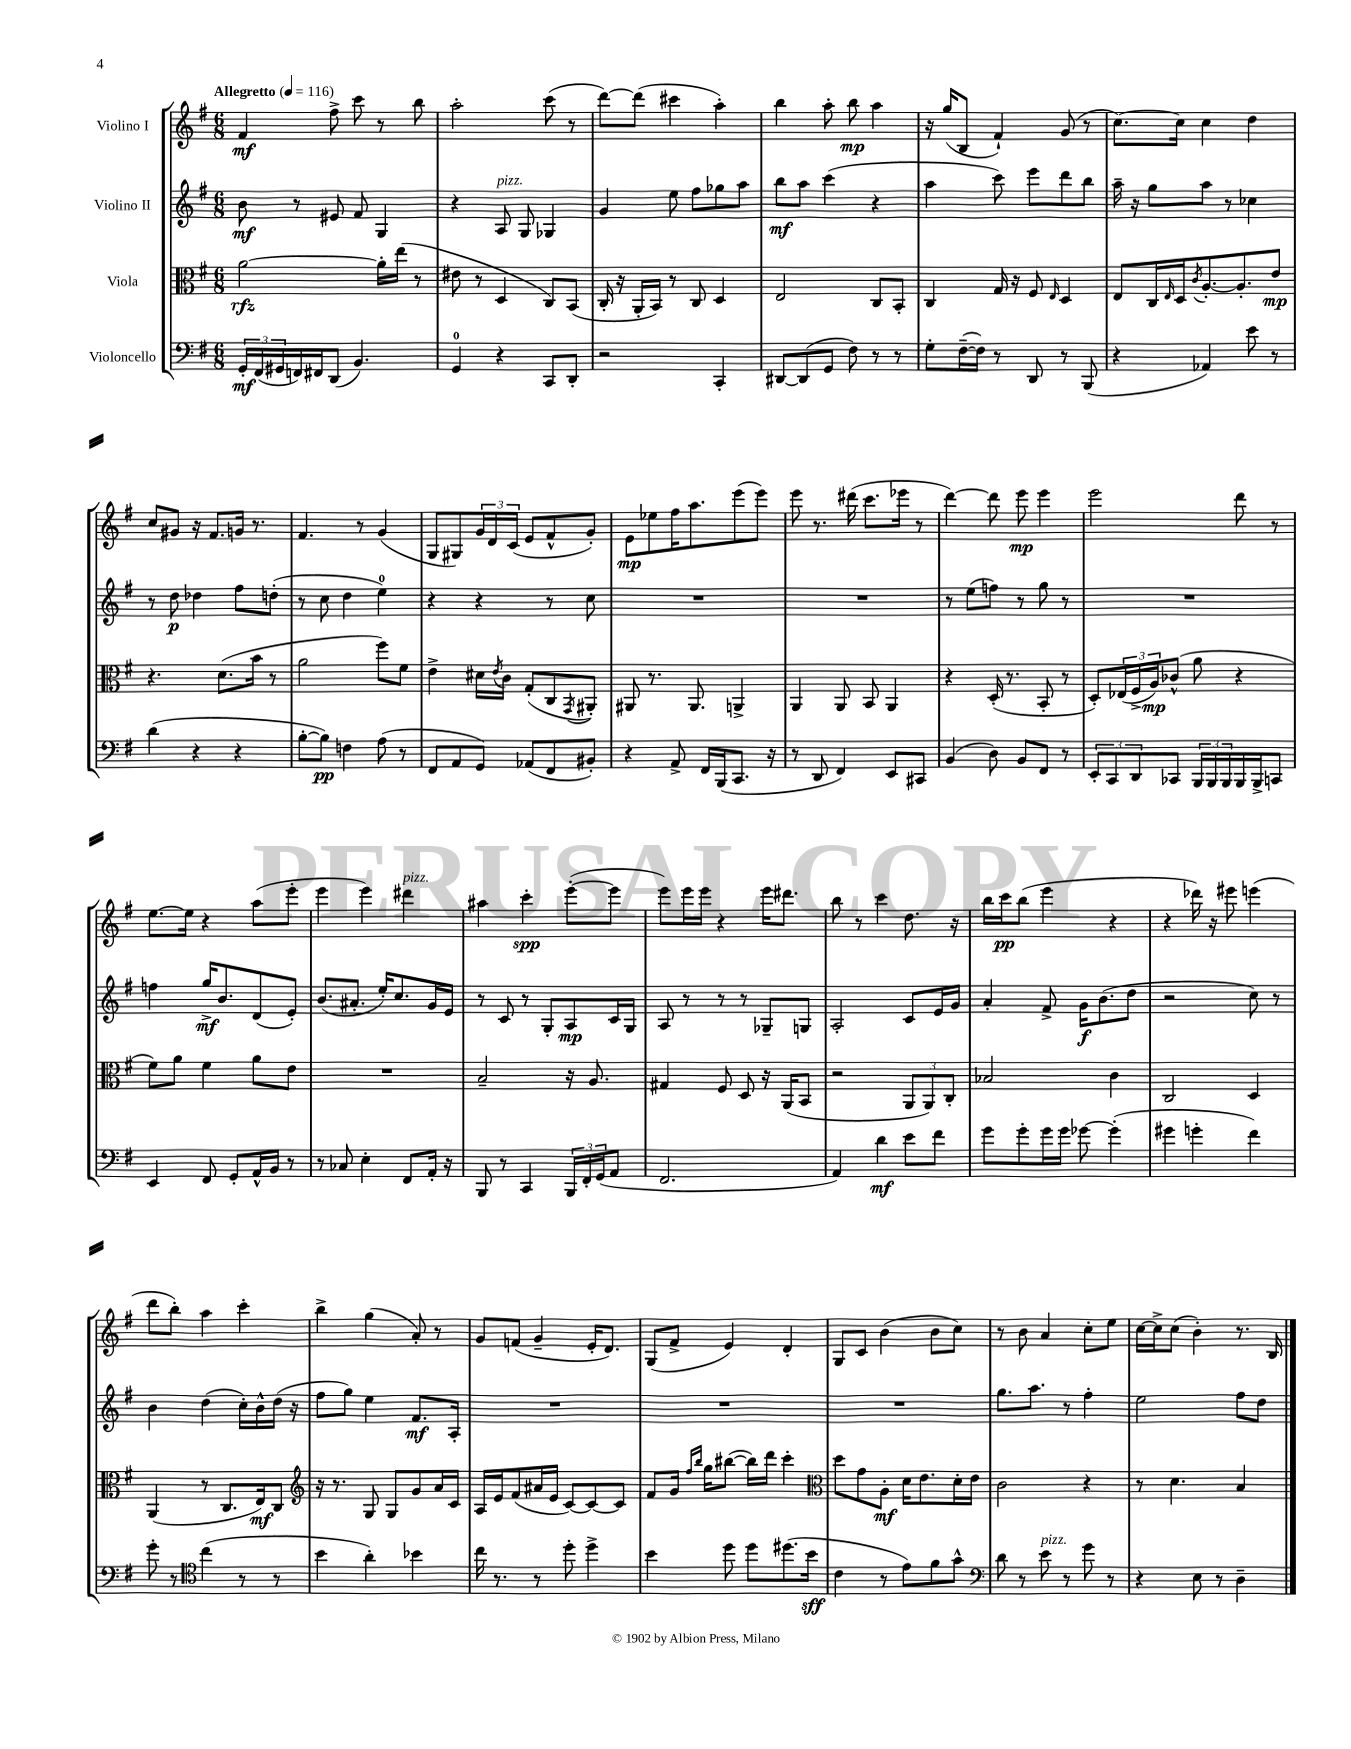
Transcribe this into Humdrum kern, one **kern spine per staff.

**kern	**dynam	**kern	**dynam	**kern	**dynam	**kern	**dynam
*part4	*part4	*part3	*part3	*part2	*part2	*part1	*part1
*staff4	*staff4	*staff3	*staff3	*staff2	*staff2	*staff1	*staff1
*I"Violoncello	*	*I"Viola	*	*I"Violino II	*	*I"Violino I	*
*clefF4	*	*clefC3	*	*clefG2	*	*clefG2	*
*k[f#]	*	*k[f#]	*	*k[f#]	*	*k[f#]	*
*M6/8	*	*M6/8	*	*M6/8	*	*M6/8	*
*MM116	*	*MM116	*	*MM116	*	*MM116	*
=1	=1	=1	=1	=1	=1	=1	=1
!	!	!	!	!	!	!LO:TX:a:B:t=Allegretto	!
24GG'/LL	mf	[2a\	rfz	8b\	mf	4f#/	mf
(24FF#/	.	.	.	.	.	.	.
24GG#X/	.	.	.	.	.	.	.
16FFn/)	.	.	.	8r	.	.	.
16FF#X/J	.	.	.	.	.	.	.
(8DD/J	.	.	.	8e#X/	.	8ff#^\	.
4.BB/)	.	.	.	8f#/	.	8ccc\	.
.	.	16a'\LL]	.	4G/	.	8r	.
.	.	(16ee\JJ	.	.	.	.	.
.	.	8r	.	.	.	8bb\	.
=2	=2	=2	=2	=2	=2	=2	=2
4GG/	.	8e#X\	.	4r	.	2aa'\	.
.	.	8r	.	.	.	.	.
!	!	!	!	!LO:TX:a:i:t=pizz.	!	!	!
4r	.	4D/	.	8A/	.	.	.
.	.	.	.	8G/	.	.	.
8CC/L	.	8C/L)	.	4G-X/	.	(8ccc\	.
8DD'/J	.	(8BB/J	.	.	.	8r	.
=3	=3	=3	=3	=3	=3	=3	=3
2r	.	16C'/	.	4g/	.	[8ddd\L)	.
.	.	16r	.	.	.	.	.
.	.	16AA'/LL	.	.	.	(8ddd\J]	.
.	.	16BB/JJ)	.	.	.	.	.
.	.	8r	.	8ee\	.	4ccc#X\	.
.	.	8C/	.	8ff#\L	.	.	.
4CC'/	.	4D/	.	8gg-X\	.	4aa'\)	.
.	.	.	.	8aa\J	.	.	.
=4	=4	=4	=4	=4	=4	=4	=4
[8DD#X/L	.	2E/	.	8bb\L	mf	4bb\	.
(8DD#/]	.	.	.	8aa\J	.	.	.
8GG/J	.	.	.	(4ccc\	.	8aa'\	.
8F#\)	.	.	.	.	.	8bb\	mp
8r	.	8C/L	.	4r	.	4aa\	.
8r	.	8BB'/J	.	.	.	.	.
=5	=5	=5	=5	=5	=5	=5	=5
8G'\L	.	4C/	.	4aa\	.	16r	.
.	.	.	.	.	.	(16gg/KL	.
([16F#~\L	.	.	.	.	.	8B/J	.
16F#\JJ])	.	.	.	.	.	.	.
8r	.	16G/	.	8ccc\)	.	4f#`/)	.
.	.	16r	.	.	.	.	.
8DD/	.	8F#/	.	8eee\L	.	.	.
.	.	16qqE/	.	.	.	.	.
8r	.	4D/	.	8ddd\	.	(8g/	.
(8BBB/	.	.	.	8bb\J	.	8r	.
=6	=6	=6	=6	=6	=6	=6	=6
4r	.	8E/L	.	16aa~\	.	[8.cc\L)	.
.	.	.	.	16r	.	.	.
.	.	16C/L	.	8gg\L	.	.	.
.	.	16qqE/	.	.	.	.	.
.	.	16D/J	.	.	.	16cc\Jk]	.
.	.	8qc/	.	.	.	.	.
4AA-X/)	.	[8.A'/	.	8aa\J	.	4cc\	.
.	.	.	.	8r	.	.	.
.	.	8.A'/]	.	.	.	.	.
8e\	.	.	.	4cc-X\	.	4dd\	.
8r	.	8e/J	mp	.	.	.	.
!!LO:LB:g=z
=7	=7	=7	=7	=7	=7	=7	=7
(4d\	.	4.r	.	8r	.	8cc/L	.
.	.	.	.	8dd\	p	8g#X/J	.
4r	.	.	.	4dd-X\	.	16r	.
.	.	.	.	.	.	8.f#/L	.
.	.	(8.d\L	.	.	.	.	.
4r	.	.	.	8ff#\L	.	16gn/Jk	.
.	.	16b\Jk	.	.	.	8.r	.
.	.	8r	.	(8ddn'\J	.	.	.
=8	=8	=8	=8	=8	=8	=8	=8
[8B'\L	.	2a\	.	8r	.	4.f#/	.
8B\J])	pp	.	.	8cc\	.	.	.
4Fn\	.	.	.	4dd\	.	.	.
.	.	.	.	.	.	8r	.
(8A\	.	8ff#\L)	.	4ee\)	.	(4g/	.
8r	.	8f#\J	.	.	.	.	.
=9	=9	=9	=9	=9	=9	=9	=9
8FF#/L	.	4e^\	.	4r	.	8G/L	.
8AA/	.	.	.	.	.	8G#X/)	.
8GG/J)	.	16d#X\LL	.	4r	.	24g/L	.
.	.	.	.	.	.	24d/	.
.	.	8qe/	.	.	.	.	.
.	.	16c\JJ	.	.	.	.	.
.	.	.	.	.	.	(24c/JJ	.
(8AA-X/L	.	(8G'/L	.	.	.	8e/L	.
8FF#/	.	8C/	.	8r	.	8f#^^/	.
.	.	8qGG/	.	.	.	.	.
8BB#X'/J)	.	8AA#X'/J)	.	8cc\	.	8g'/J)	.
=10	=10	=10	=10	=10	=10	=10	=10
4r	.	8AA#X/	.	2.r	.	8e\L	mp
.	.	8.r	.	.	.	8ee-X\	.
8AA^/	.	.	.	.	.	16ff#\K	.
.	.	8.AA#/	.	.	.	8.aa\	.
16FF#/LL	.	.	.	.	.	.	.
(16BBB/J	.	.	.	.	.	.	.
8.CC/J	.	4AAn^/	.	.	.	(8eee\	.
.	.	.	.	.	.	8eee\J)	.
16r	.	.	.	.	.	.	.
=11	=11	=11	=11	=11	=11	=11	=11
8r	.	4AA/	.	2.r	.	8eee\	.
8DD/	.	.	.	.	.	8.r	.
4FF#/)	.	8AA/	.	.	.	.	.
.	.	.	.	.	.	(16ddd#X\	.
.	.	8BB/	.	.	.	8.ccc\L	.
8EE/L	.	4AA/	.	.	.	.	.
.	.	.	.	.	.	16eee-X\Jk	.
8CC#X/J	.	.	.	.	.	8r	.
=12	=12	=12	=12	=12	=12	=12	=12
(4BB/	.	4r	.	8r	.	[4ddd\)	.
.	.	.	.	(8ee\L	.	.	.
8D\)	.	(16D'/	.	8ffn\J)	.	8ddd\]	.
.	.	8.r	.	.	.	.	.
8BB/L	.	.	.	8r	.	8eee\	mp
8FF#/J	.	8BB'/	.	8gg\	.	4eee\	.
8r	.	8r	.	8r	.	.	.
=13	=13	=13	=13	=13	=13	=13	=13
12EE'/L	.	8D'/L)	.	2.r	.	2eee\	.
12CC/	.	.	.	.	.	.	.
.	.	(24E-X/L	.	.	.	.	.
12DD/	.	24F#^/	.	.	.	.	.
.	.	24A/J)	mp	.	.	.	.
8CC-X/J	.	(8c-X^^/J	.	.	.	.	.
24BBB/LL	.	8a\	.	.	.	.	.
24BBB/	.	.	.	.	.	.	.
24BBB/	.	.	.	.	.	.	.
16BBB/	.	4r	.	.	.	8ddd\	.
16BBB^/J	.	.	.	.	.	.	.
8CCn/J	.	.	.	.	.	8r	.
!!LO:LB:g=z
=14	=14	=14	=14	=14	=14	=14	=14
4EE/	.	8f#\L)	.	4ffn\	.	[8.ee\L	.
.	.	8a\J	.	.	.	.	.
.	.	.	.	.	.	16ee\Jk]	.
8FF#/	.	4f#\	.	16gg^/KL	mf	4r	.
.	.	.	.	8.b/	.	.	.
8GG'/L	.	.	.	.	.	.	.
16AA^^/L	.	8a\L	.	(8d/	.	(8aa\L	.
16BB/JJ	.	.	.	.	.	.	.
8r	.	8e\J	.	8e'/J)	.	8eee'\J	.
=15	=15	=15	=15	=15	=15	=15	=15
8r	.	2.r	.	(8.b/L	.	4eee\	.
8C-X/	.	.	.	.	.	.	.
.	.	.	.	8.a#X'/J	.	.	.
4E'\	.	.	.	.	.	4eee\)	.
.	.	.	.	16ee'/KL)	.	.	.
.	.	.	.	8.cc/	.	.	.
!	!	!	!	!	!	!LO:TX:a:i:t=pizz.	!
8FF#/L	.	.	.	.	.	4ddd#X\	.
16AA'/Jk	.	.	.	16g/L	.	.	.
16r	.	.	.	16e/JJ	.	.	.
=16	=16	=16	=16	=16	=16	=16	=16
8BBB/	.	2B~/	.	8r	.	4aa#X\	.
8r	.	.	.	8c/	.	.	.
4CC/	.	.	.	8r	.	4ccc'\	spp
.	.	.	.	8G'/L	.	.	.
24BBB/LL	.	16r	.	8A/	mp	([8eee'\L	.
24FF#'/	.	.	.	.	.	.	.
.	.	8.A/	.	.	.	.	.
(24GG/J	.	.	.	.	.	.	.
8AA/J	.	.	.	16c/L	.	8eee\J]	.
.	.	.	.	16G/JJ	.	.	.
=17	=17	=17	=17	=17	=17	=17	=17
2.FF#/	.	4G#X/	.	8A/	.	8eee\L)	.
.	.	.	.	8r	.	16eee\L	.
.	.	.	.	.	.	16eee\JJ	.
.	.	8F#/	.	8r	.	4r	.
.	.	8D/	.	8r	.	.	.
.	.	16r	.	8G-X~/L	.	16eee\KL	.
.	.	(16AA/KL	.	.	.	8.ddd#X\J	.
.	.	8BB/J	.	8Gn/J	.	.	.
=18	=18	=18	=18	=18	=18	=18	=18
4AA/)	.	2r	.	2A'/	.	8bb\	.
.	.	.	.	.	.	8r	.
4d\	mf	.	.	.	.	4ccc\	.
8e\L	.	12AA/L	.	8c/L	.	8.dd\	.
.	.	12AA/)	.	.	.	.	.
8f#\J	.	.	.	16e/L	.	.	.
.	.	12C'/J	.	.	.	.	.
.	.	.	.	16g/JJ	.	16r	.
=19	=19	=19	=19	=19	=19	=19	=19
8g\L	.	2B-X/	.	4a'/	.	16bb\LL	.
.	.	.	.	.	.	16ccc\J	pp
8g'\	.	.	.	.	.	(8bb\J	.
16g\L	.	.	.	8f#^/	.	4eee\	.
16g\JJ	.	.	.	.	.	.	.
[8g-X\	.	.	.	16g\KL	f	.	.
.	.	.	.	(8.b\	.	.	.
(4g-'\]	.	4c\	.	.	.	4r	.
.	.	.	.	8dd\J	.	.	.
=20	=20	=20	=20	=20	=20	=20	=20
4g#X\	.	2C/	.	2r	.	4r	.
4gn'\	.	.	.	.	.	16ddd-X\)	.
.	.	.	.	.	.	16r	.
.	.	.	.	.	.	8eee#X\	.
4f#\)	.	4D/	.	8cc\)	.	(4eeen\	.
.	.	.	.	8r	.	.	.
!!LO:LB:g=z
=21	=21	=21	=21	=21	=21	=21	=21
8g'\	.	(4AA/	.	4b\	.	8ddd\L	.
8r	.	.	.	.	.	8bb'\J)	.
*clefC4	*	*	*	*	*	*	*
(4cc\	.	8r	.	(4dd\	.	4aa\	.
.	.	8.C/L	.	.	.	.	.
8r	.	.	.	16cc'\LL)	.	4ccc'\	.
.	.	16E/k)	mf	16b^^\	.	.	.
8r	.	8C/J	.	(16dd\JJ	.	.	.
.	.	.	.	16r	.	.	.
=22	=22	=22	=22	=22	=22	=22	=22
*	*	*clefG2	*	*	*	*	*
4b\	.	16r	.	8ff#\L	.	4bb^\	.
.	.	8.r	.	.	.	.	.
.	.	.	.	8gg\J)	.	.	.
4a'\)	.	8G/	.	4ee\	.	(4gg\	.
.	.	8G/L	.	.	.	.	.
4b-X\	.	8g/	.	8.f#/L	mf	8a'/)	.
.	.	16a/L	.	.	.	8r	.
.	.	16c/JJ	.	16A'/Jk	.	.	.
=23	=23	=23	=23	=23	=23	=23	=23
16cc\	.	16A/LL	.	2.r	.	8g/L	.
8.r	.	16e/J	.	.	.	.	.
.	.	(8f#/	.	.	.	(8fn/J	.
8r	.	16a#X/L	.	.	.	4g~/	.
.	.	16e/JJ	.	.	.	.	.
8dd'\	.	[8c/L)	.	.	.	.	.
4dd^\	.	8c/_	.	.	.	16e'/KL	.
.	.	.	.	.	.	8.d/J)	.
.	.	8c/J]	.	.	.	.	.
=24	=24	=24	=24	=24	=24	=24	=24
4b\	.	8f#/L	.	2.r	.	(8G/L	.
.	.	16g/Jk	.	.	.	8f#^/J	.
.	.	16qqff#/LL	.	.	.	.	.
.	.	16qqbb/JJ	.	.	.	.	.
.	.	16gg\KL	.	.	.	.	.
8dd\	.	([8bb#X\J	.	.	.	4e/)	.
8dd\L	.	16bb#\LL])	.	.	.	.	.
.	.	16ddd\JJ	.	.	.	.	.
(8.dd#X\	.	4ccc'\	.	.	.	4d'/	.
16b\Jk	sff	.	.	.	.	.	.
=25	=25	=25	=25	=25	=25	=25	=25
*	*	*clefC3	*	*	*	*	*
4c\	.	8dd\L	.	2.r	.	8G/L	.
.	.	8g\	.	.	.	8c/J	.
8r	.	8A'\J	mf	.	.	(4b\	.
8e\L)	.	16d\KL	.	.	.	.	.
.	.	8.e\	.	.	.	.	.
8f#\	.	.	.	.	.	8b\L	.
8g^^\J	.	16d'\L	.	.	.	8cc\J)	.
.	.	16e\JJ	.	.	.	.	.
=26	=26	=26	=26	=26	=26	=26	=26
*clefF4	*	*	*	*	*	*	*
8d\	.	2c\	.	8.gg\L	.	8r	.
8r	.	.	.	.	.	8b\	.
.	.	.	.	8.aa\J	.	.	.
!LO:TX:a:i:t=pizz.	!	!	!	!	!	!	!
8e\	.	.	.	.	.	4a/	.
8r	.	.	.	8r	.	.	.
8g\	.	4r	.	4ff#'\	.	8cc'\L	.
8r	.	.	.	.	.	8ee\J	.
=27	=27	=27	=27	=27	=27	=27	=27
4r	.	8r	.	2ee\	.	[16cc\LL	.
.	.	.	.	.	.	16cc^\J]	.
.	.	4.d\	.	.	.	(8cc\J	.
8E\	.	.	.	.	.	4b'\)	.
8r	.	.	.	.	.	.	.
4D~\	.	4B/	.	8ff#\L	.	8.r	.
.	.	.	.	8dd\J	.	.	.
.	.	.	.	.	.	16B/	.
==	==	==	==	==	==	==	==
*-	*-	*-	*-	*-	*-	*-	*-
